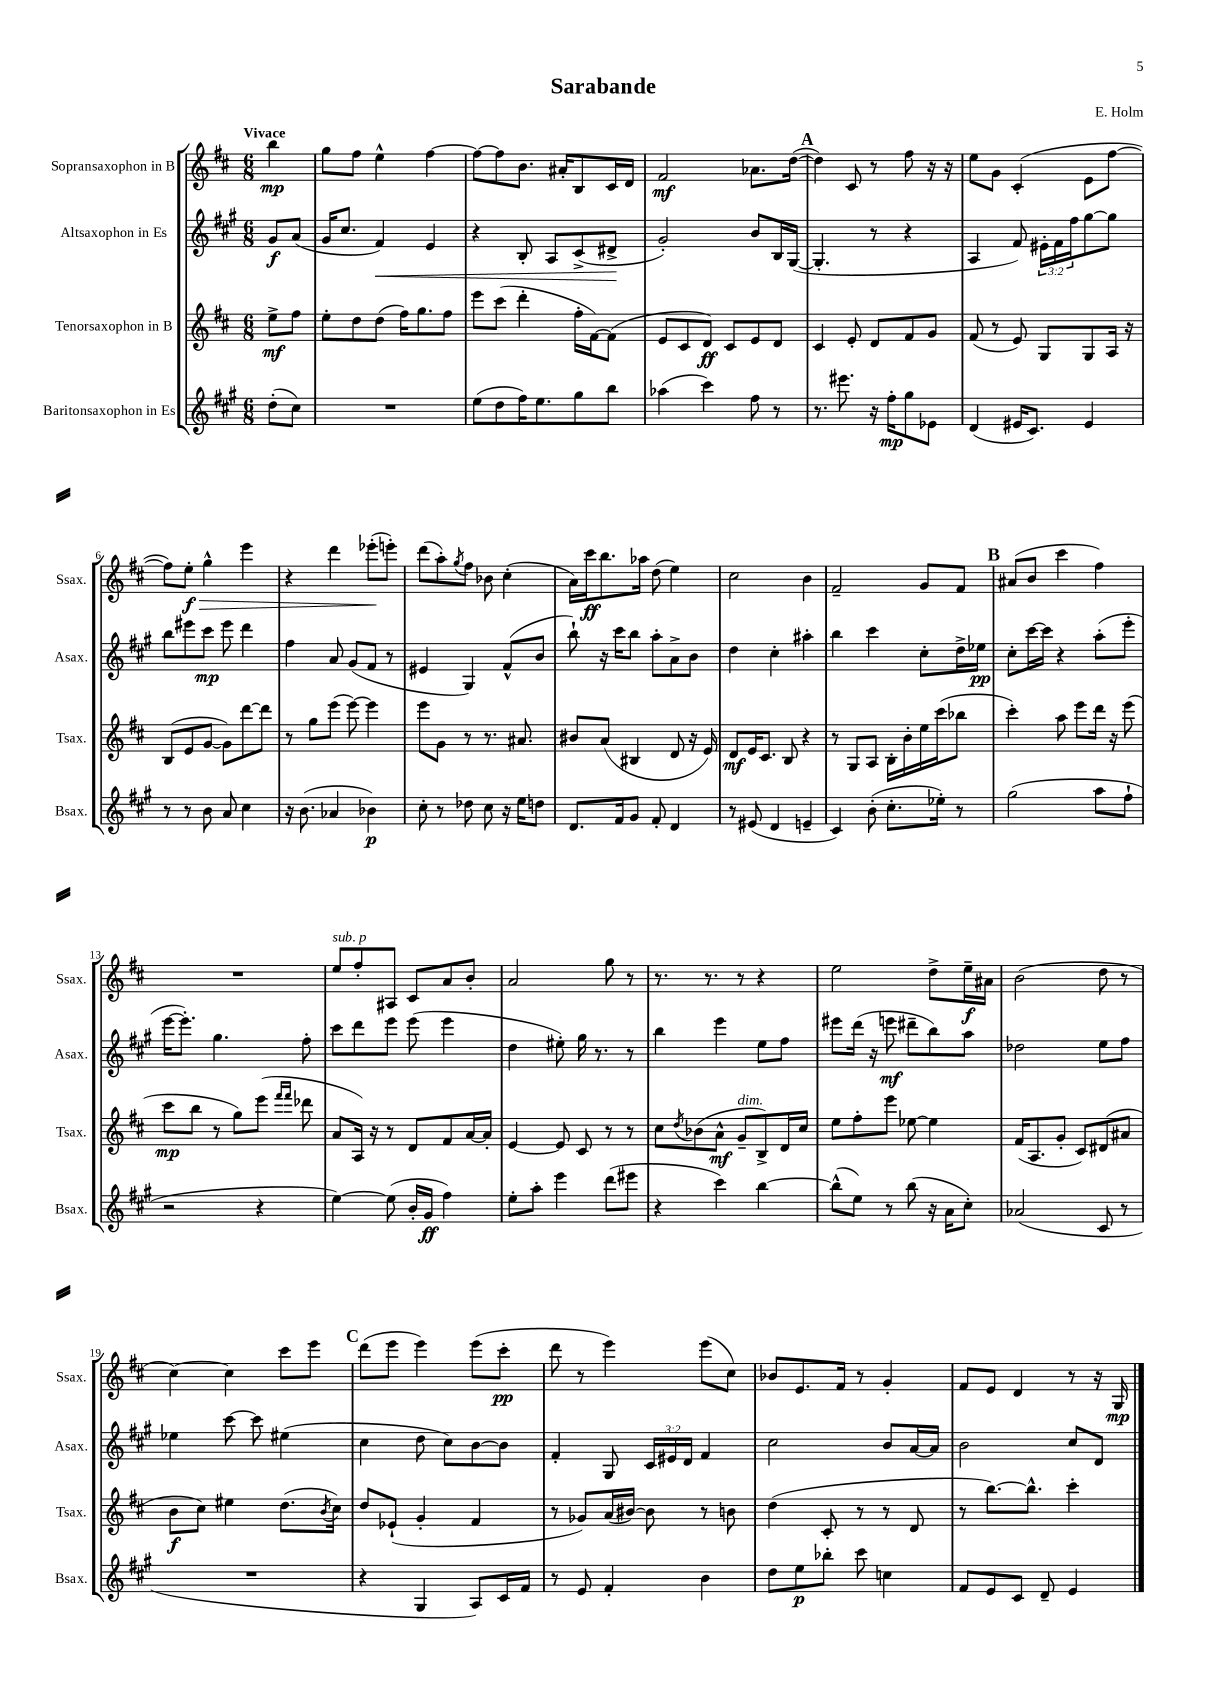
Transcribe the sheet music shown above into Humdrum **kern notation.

**kern	**kern	**kern	**kern
*staff4	*staff3	*staff2	*staff1
*clefG2	*clefG2	*clefG2	*clefG2
*k[f#c#g#]	*k[f#c#]	*k[f#c#g#]	*k[f#c#]
*M6/8	*M6/8	*M6/8	*M6/8
(8dd'	8ee^	8g#	4bb
8cc#)	8ff#	(8a	.
=	=	=	=
2.r	8ee'	16g#	8gg
.	.	8.cc#	.
.	8dd	.	8ff#
.	(8dd	4f#)	4ee^^
.	16ff#)	.	.
.	8.gg	.	.
.	.	4e	[4ff#
.	8ff#	.	.
=	=	=	=
(8ee	8eee	4r	8ff#_
8dd	(8ccc#	.	8ff#]
16ff#)	4ddd'	8B'	8.b
8.ee	.	.	.
.	.	8A	.
.	.	.	16a#'
8gg#	16ff#'	(8c#^	8B
.	[16f#)	.	.
8bb	(8f#]	8d#^	16c#
.	.	.	16d
=	=	=	=
(4aa-	8e	2g#')	2f#
.	8c#	.	.
4ccc#)	8d)	.	.
.	8c#	.	.
8ff#	8e	8b	8.a-
8r	8d	16B	.
.	.	([16G#	([16dd
=	=	=	=
8.r	4c#	4.G#']	4dd])
8.eee#	.	.	.
.	8e'	.	8c#
16r	8d	8r	8r
16ff#'	.	.	.
8gg#	8f#	4r	8ff#
8e-	8g	.	16r
.	.	.	16r
=	=	=	=
(4d	(8f#	4A	8ee
.	8r	.	8g
16e#	8e)	8f#)	(4c#'
8.c#)	.	.	.
.	8G	24e#'	.
.	.	24f#	.
.	.	24ff#	.
4e#	8G	[8gg#	8e
.	16A	8gg#]	[8ff#
.	16r	.	.
=	=	=	=
8r	(8B	8bb	8ff#])
8r	8e	8eee#	8ee'
8b	[8g	8ccc#	4gg^^
8a	8g])	8eee#	.
4cc#	[8ddd	4ddd	4eee
.	8ddd]	.	.
=	=	=	=
16r	8r	4ff#	4r
(8.b	.	.	.
.	8gg	.	.
4a-	(8eee	8a	4ddd
.	[8eee)	(8g#	.
4b-)	4eee]	8f#	(8eee-'
.	.	8r	8eee')
=	=	=	=
8cc#'	8eee	4e#	(8ddd
8r	8g	.	8aa')
.	.	.	8qgg
8dd-	8r	4G#)	8ff#
8cc#	8.r	.	8b-
16r	.	(8f#^^	(4cc#'
16ee	8.a#	.	.
8dd	.	8b	.
=	=	=	=
8.d	8b#	8bb`)	16a)
.	.	.	16ccc#
.	(8a	16r	8.bb
16f#	.	16ccc#	.
8g#	4B#	8bb	.
.	.	.	16aa-
8f#'	.	8aa'	(8dd
4d	8d	8a^	4ee)
.	16r	8b	.
.	16e)	.	.
=	=	=	=
8r	8d	4dd	2cc#
(8e#	16e	.	.
.	8.c#	.	.
4d	.	4cc#'	.
.	8B	.	.
4e~	4r	4aa#'	4b
=	=	=	=
4c#)	8r	4bb	2f#~
.	8G	.	.
(8b'	8A	4ccc#	.
8.cc#'	16B'	.	.
.	16b'	.	.
.	16ee	8cc#'	8g
16ee-')	(16ccc#	.	.
8r	8bb-	16dd^	8f#
.	.	16ee-	.
=	=	=	=
(2gg#	4ccc#')	8cc#'	(8a#
.	.	[16ccc#	8b
.	.	16ccc#]	.
.	8aa	4r	4ccc#
.	8eee	.	.
8aa	16ddd	(8aa'	4ff#)
.	16r	.	.
8ff#`	(8eee	8eee'	.
=	=	=	=
2r	8ccc#	[16eee	2.r
.	.	8.eee'])	.
.	8bb	.	.
.	8r	4.gg#	.
.	8gg)	.	.
4r	(8eee	.	.
.	16qqfff#	.	.
.	16qqfff#	.	.
.	8ddd-	8ff#'	.
=	=	=	=
[4ee)	8a	8ccc#	8ee
.	16A)	8ddd	8ff#'
.	16r	.	.
(8ee]	8r	8eee	8A#
16b'	8d	(8eee	8c#
16g#	.	.	.
4ff#)	8f#	4eee	8a
.	[16a	.	8b'
.	16a']	.	.
=	=	=	=
8ee'	[4e	4dd	2a
8aa'	.	.	.
4eee	8e]	8ee#')	.
.	8c#	16gg#	.
.	.	8.r	.
(8ddd	8r	.	8gg
8eee#	8r	8r	8r
=	=	=	=
4r	8cc#	4bb	8.r
.	8qdd	.	.
.	(8b-	.	.
.	.	.	8.r
4ccc#)	8a^^	4eee	.
.	8g~	.	8r
[4bb	8B^)	8ee	4r
.	16d	8ff#	.
.	16cc#	.	.
=	=	=	=
(8bb^^]	8ee	8eee#	2ee
8ee)	8ff#'	(16ddd	.
.	.	16r	.
8r	8eee	8eee	.
(8bb	[8ee-	8ddd#~	.
16r	4ee-]	8bb)	8dd^
16a	.	.	.
8cc#')	.	8aa	16ee~
.	.	.	16a#
=	=	=	=
(2a-	(16f#	2dd-	(2b
.	8.A	.	.
.	8g'	.	.
.	8c#)	.	.
8c#	(8d#	8ee	8dd
8r	8a#	8ff#	8r
=	=	=	=
2.r	8b	4ee-	[4cc#)
.	8cc#)	.	.
.	4ee#	[8ccc#	4cc#]
.	.	8ccc#]	.
.	(8.dd	(4ee#	8ccc#
.	.	.	8eee
.	8qb	.	.
.	16cc#)	.	.
=	=	=	=
4r	8dd	4cc#	(8ddd
.	(8e-`	.	8eee
4G#	4g'	8dd	4eee)
.	.	8cc#)	.
8A)	4f#	[8b	(8eee
16c#	.	8b]	8ccc#'
16f#	.	.	.
=	=	=	=
8r	8r	4f#'	8ddd
8e	8g-)	.	8r
4f#'	(16a	8G#	4eee)
.	[16b#)	.	.
.	8b#]	24c#	.
.	.	24e#	.
.	.	24d	.
4b	8r	4f#	(8eee
.	8b	.	8cc#)
=	=	=	=
8dd	(4dd	2cc#	8b-
8ee	.	.	8.e
8bb-'	8c#'	.	.
.	.	.	16f#
8ccc#	8r	.	8r
4cc	8r	8b	4g'
.	8d	[16a	.
.	.	16a]	.
=	=	=	=
8f#	8r	2b	8f#
8e	[8.bb)	.	8e
8c#	.	.	4d
.	8.bb^^]	.	.
8d~	.	.	.
4e	4ccc#'	8cc#	8r
.	.	8d	16r
.	.	.	16G
==	==	==	==
*-	*-	*-	*-
